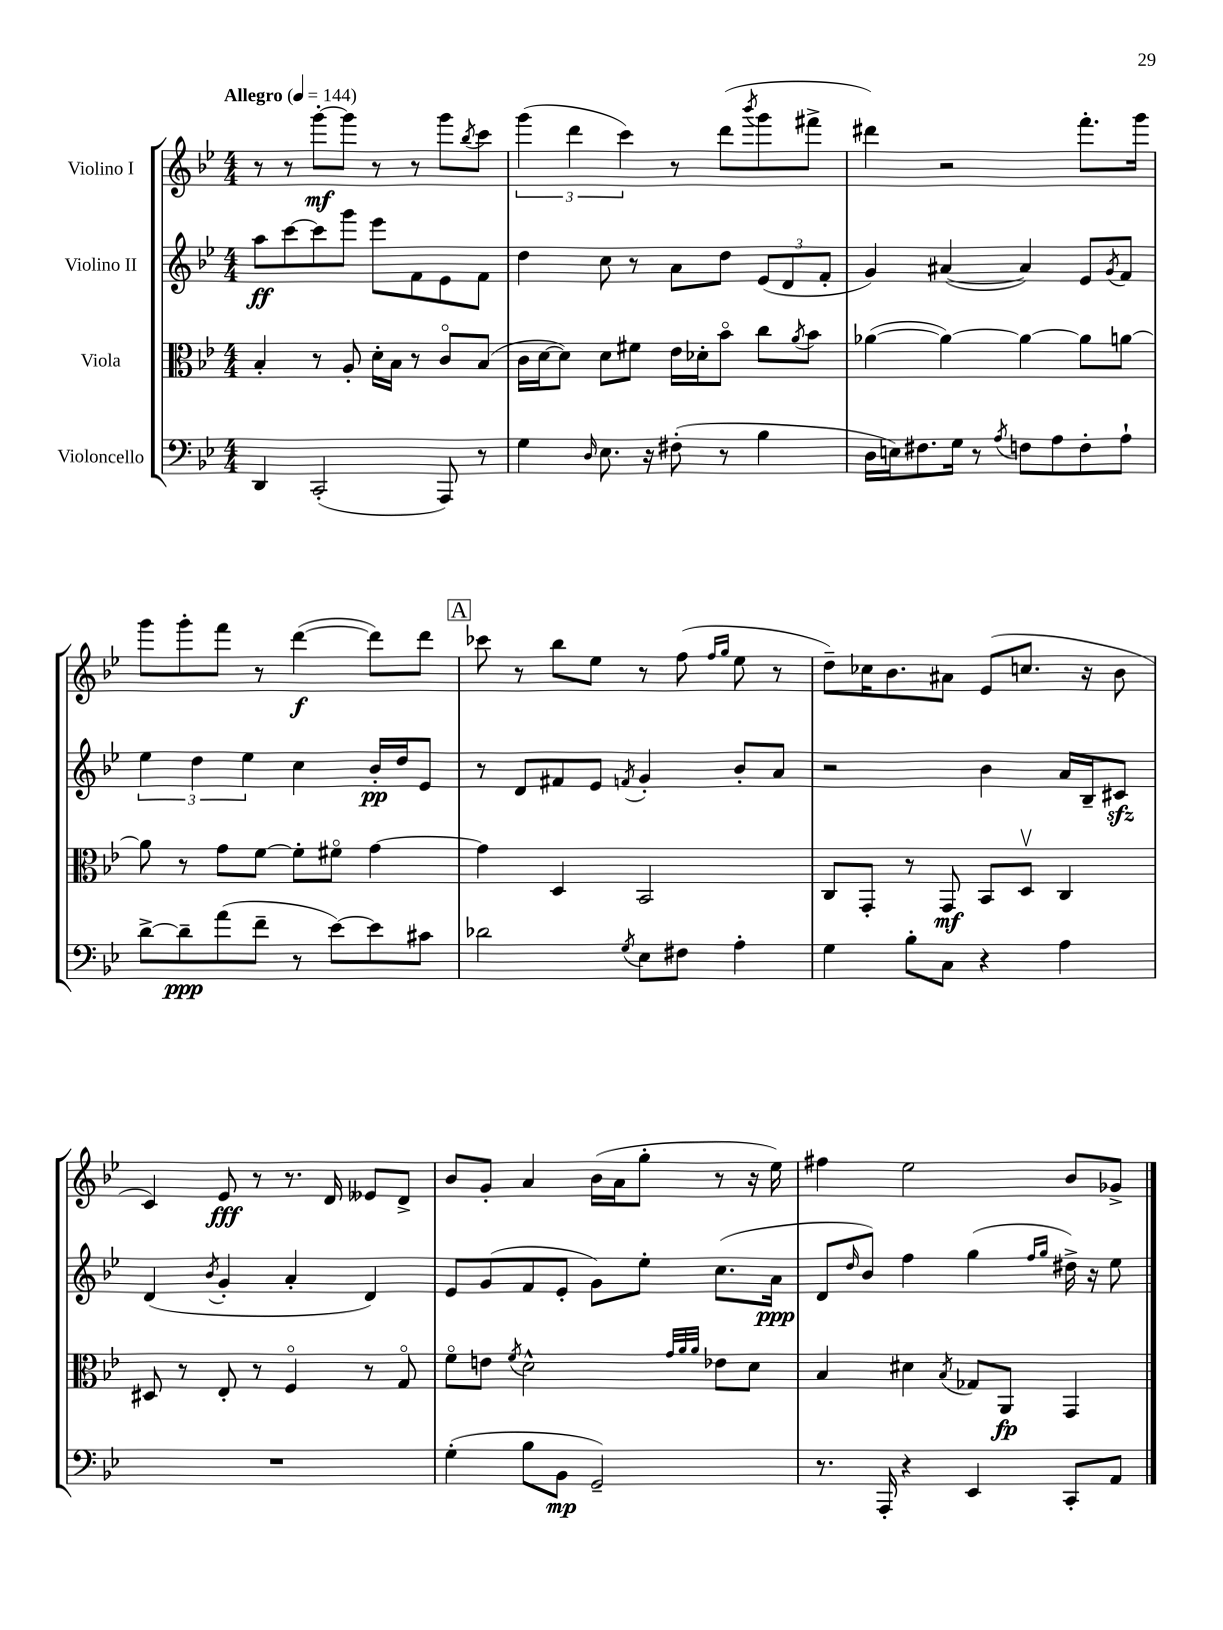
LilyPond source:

<<
\new StaffGroup <<
\new Staff = "s0" \with { instrumentName = "Violino I" } {
    \clef treble \key bes \major \numericTimeSignature \time 4/4 \tempo "Allegro" 4 = 144
    r8 r8 g'''8~-.\mf g'''8 r8 r8 g'''8 \acciaccatura { bes''8 } c'''8 |
    \tuplet 3/2 { g'''4( d'''4 c'''4) } r8 d'''8( \acciaccatura { bes'''8 } g'''8 fis'''8-> |
    dis'''4) r2 f'''8.-. g'''16 |
    g'''8 g'''8-. f'''8 r8 d'''4~\f( d'''8) d'''8 |
    \mark \markup { \box "A" } ces'''8 r8 bes''8 ees''8 r8 f''8( \grace { f''16 g''16 } ees''8 r8 |
    d''8--) ces''16 bes'8. ais'8 ees'8( c''8. r16 bes'8 |
    c'4) ees'8\fff r8 r8. d'16 eeses'8 d'8-> |
    bes'8 g'8-. a'4 bes'16( a'16 g''8-. r8 r16 ees''16) |
    fis''4 ees''2 bes'8 ges'8-> \bar "|." |
}
\new Staff = "s1" \with { instrumentName = "Violino II" } {
    \clef treble \key bes \major \numericTimeSignature \time 4/4
    a''8\ff c'''8~ c'''8 g'''8 ees'''8 f'8 ees'8 f'8 |
    d''4 c''8 r8 a'8 d''8 \tuplet 3/2 { ees'8( d'8 f'8-. } |
    g'4) ais'4~( ais'4) ees'8 \acciaccatura { g'8 } f'8 |
    \tuplet 3/2 { ees''4 d''4 ees''4 } c''4 bes'16-.\pp d''16 ees'8 |
    \mark \markup { \box "A" } r8 d'8 fis'8 ees'8 \acciaccatura { f'8 } g'4-. bes'8-. a'8 |
    r2 bes'4 a'16 bes16-- cis'8\sfz |
    d'4( \acciaccatura { bes'8 } g'4-. a'4-. d'4) |
    ees'8 g'8( f'8 ees'8-. g'8) ees''8-. c''8.( a'16\ppp |
    d'8 \grace { d''16 } bes'8) f''4 g''4( \grace { f''16 g''16 } dis''16->) r16 ees''8 \bar "|." |
}
\new Staff = "s2" \with { instrumentName = "Viola" } {
    \clef alto \key bes \major \numericTimeSignature \time 4/4
    bes4-. r8 a8-. d'16-. bes16 r8 c'8\flageolet bes8( |
    c'16 d'16~ d'8) d'8 fis'8 ees'16 des'16-. bes'8\flageolet c''8 \acciaccatura { a'8 } bes'8 |
    aes'4~( aes'4~) aes'4~ aes'8 a'8~ |
    a'8 r8 g'8 f'8~ f'8-. fis'8\flageolet g'4~ |
    \mark \markup { \box "A" } g'4 d4 bes,2 |
    c8 g,8-. r8 g,8\mf bes,8 d8\upbow c4 |
    dis8 r8 ees8-. r8 f4\flageolet r8 g8\flageolet |
    f'8\flageolet e'8 \acciaccatura { f'8 } d'2-^ \grace { g'32 a'32 a'32 } ees'8 d'8 |
    bes4 dis'4 \acciaccatura { bes8 } ges8 a,8\fp g,4 \bar "|." |
}
\new Staff = "s3" \with { instrumentName = "Violoncello" } {
    \clef bass \key bes \major \numericTimeSignature \time 4/4
    d,4 c,2-.( a,,8) r8 |
    g4 \grace { d16 } ees8. r16 fis8-.( r8 bes4 |
    d16 e16) fis8. g16 r8 \acciaccatura { a8 } f8 a8 f8-. a8-! |
    d'8~-> d'8--\ppp a'8( f'8-- r8 ees'8~) ees'8 cis'8 |
    \mark \markup { \box "A" } des'2 \acciaccatura { g8 } ees8 fis8 a4-. |
    g4 bes8-. c8 r4 a4 |
    R1 |
    g4-.( bes8 bes,8\mp g,2--) |
    r8. a,,16-. r4 ees,4 c,8-. a,8 \bar "|." |
}
>>
>>
\layout { \context { \Score \remove "Bar_number_engraver" } }
